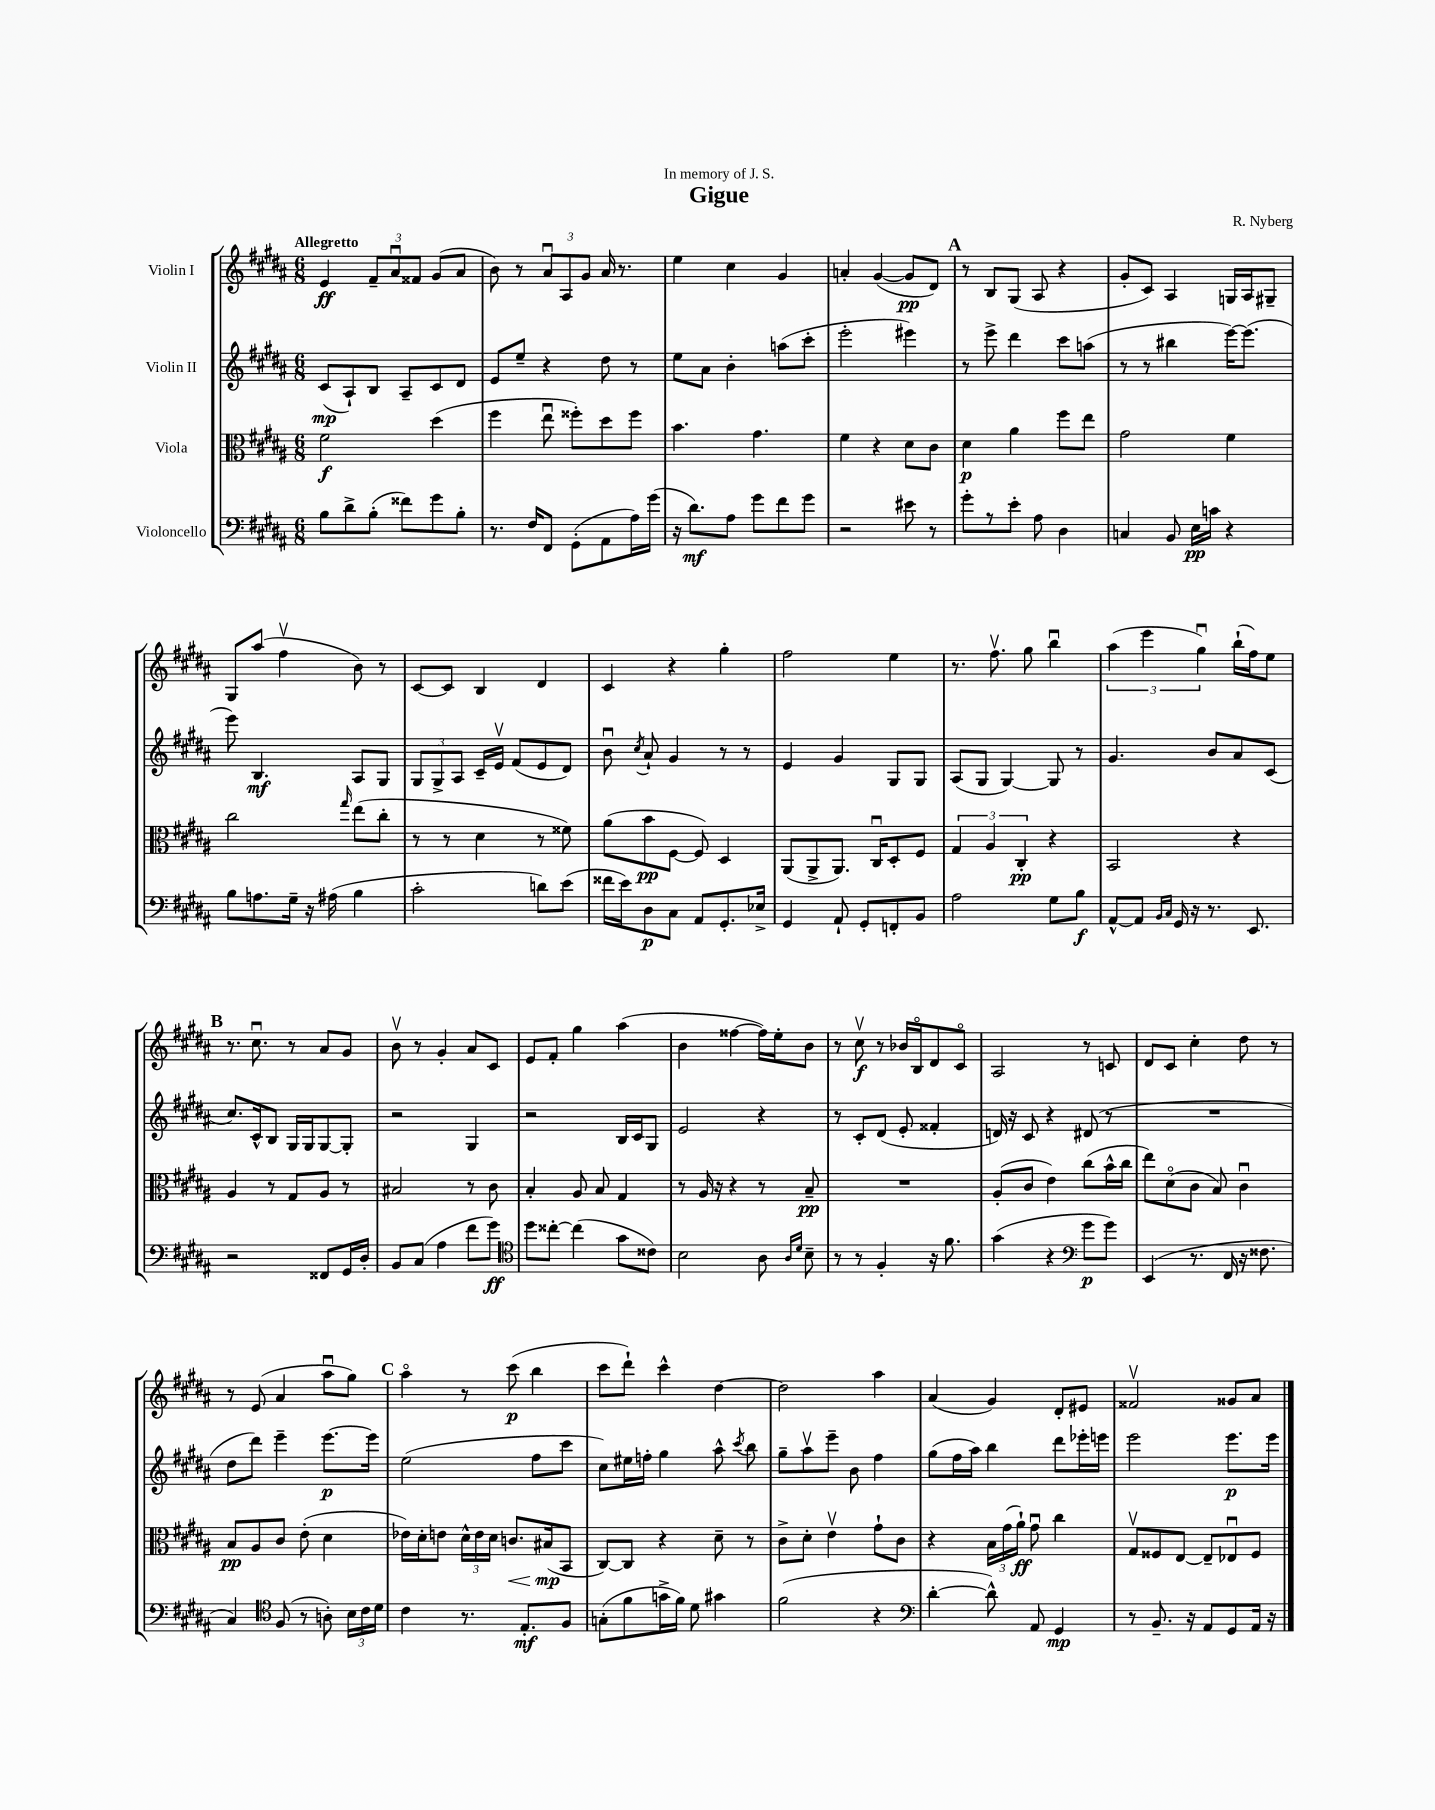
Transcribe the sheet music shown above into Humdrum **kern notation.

**kern	**kern	**kern	**kern
*staff4	*staff3	*staff2	*staff1
*clefF4	*clefC3	*clefG2	*clefG2
*k[f#c#g#d#a#]	*k[f#c#g#d#a#]	*k[f#c#g#d#a#]	*k[f#c#g#d#a#]
*M6/8	*M6/8	*M6/8	*M6/8
8B	2f#	(8c#	4e
8d#^	.	8A#`)	.
(8B'	.	8B	12f#~
.	.	.	12a#u
8f##)	.	8A#~	.
.	.	.	12f##
8g#	(4dd#	8c#	(8g#
8B'	.	8d#	8a#
=	=	=	=
8.r	4ff#	8e	8b)
.	.	8ee~	8r
16F#	.	.	.
8FF#	8eeu	4r	12a#u
.	.	.	12A#
(8GG#'	8ff##')	.	.
.	.	.	12g#
8AA#	8dd#	8dd#	16a#
.	.	.	8.r
16A#)	8ff##	8r	.
(16g#	.	.	.
=	=	=	=
16r	4.b	8ee	4ee
8.d#)	.	.	.
.	.	8a#	.
8A#	.	4b'	4cc#
8g#	4.g#	.	.
8f#	.	(8aa	4g#
8g#	.	8ccc#'	.
=	=	=	=
2r	4f#	2eee'	4a'
.	4r	.	([4g#
8e#	8d#	4eee#)	8g#]
8r	8c#	.	8d#)
=	=	=	=
8g#'	4d#	8r	8r
8r	.	8eee^	8B
8e'	4a#	4ddd#	(8G#
8A#	.	.	8A#
4D#	8ff#	8ccc#	4r
.	8ee	(8aa	.
=	=	=	=
4C	2g#	8r	8g#'
.	.	8r	8c#)
8BB	.	4bb#	4A#
16E	.	.	.
16c	.	.	.
4r	4f#	[16eee)	16G
.	.	(8.eee]	16A#
.	.	.	8G#~
=	=	=	=
8B	2cc#	8eee)	8G#
8.A	.	4.B	(8aa#
.	.	.	4ff#v
16G#~	.	.	.
16r	.	.	.
(16A#	.	.	.
.	16qqgg#	.	.
4B	(8ee	8A#	8b)
.	8cc#'	8G#	8r
=	=	=	=
2c#'	8r	12G#	[8c#
.	.	12G#^	.
.	8r	.	8c#]
.	.	12A#	.
.	4d#	16c#~	4B
.	.	16ev	.
.	.	(8f#	.
8d)	8r	8e	4d#
(8e	8f##)	8d#)	.
=	=	=	=
16f##	(8a#	8bu	4c#
16e)	.	.	.
.	.	8qcc#	.
8D#	8b	8a#`	.
8C#	[8F#	4g#	4r
8AA#	8F#])	.	.
8.GG#'	4D#	8r	4gg#'
.	.	8r	.
16E-^	.	.	.
=	=	=	=
4GG#	(8AA#	4e	2ff#
.	8AA#^	.	.
8AA#`	8.AA#)	4g#	.
8GG#'	.	.	.
.	16C#u	.	.
8FF'	8D#'	8G#	4ee
8BB	8F#	8G#	.
=	=	=	=
2A#	6G#	(8A#	8.r
.	.	8G#	.
.	6A#	.	.
.	.	.	8.ff#v
.	.	[4G#)	.
.	6C#'	.	.
.	.	.	8gg#
8G#	4r	8G#]	4bbu
8B	.	8r	.
=	=	=	=
[8AA#^^	2BB	4.g#	(6aa#
8AA#]	.	.	.
.	.	.	6eee
16qqBB	.	.	.
16qqC#	.	.	.
16GG#	.	.	.
16r	.	.	.
.	.	.	6gg#u)
8.r	.	8b	.
.	4r	8a#	(16bb`
8.EE	.	.	16ff#)
.	.	(8c#	8ee
=	=	=	=
2r	4A#	8.cc#)	8.r
.	.	16c#^^	8.cc#u
.	8r	8B	.
.	8G#	16G#	8r
.	.	16G#	.
8FF##	8A#	[8G#	8a#
16GG#	8r	8G#']	8g#
16D#'	.	.	.
=	=	=	=
8BB	2B#	2r	8bv
(8C#	.	.	8r
4A#	.	.	4g#'
8f#	8r	4G#	8a#
8g#)	8c#	.	8c#
=	=	=	=
*clefC4	*	*	*
8dd#	4B'	2r	8e
[8cc##'	.	.	8f#'
(4cc##]	8A#	.	4gg#
.	8B	.	.
8g#	4G#	16B	(4aa#
.	.	16c#	.
8c##)	.	8G#	.
=	=	=	=
2B	8r	2e	4b
.	16A#	.	.
.	16r	.	.
.	4r	.	[4ff##
8A#	8r	4r	16ff##])
.	.	.	16ee'
16qqA#	.	.	.
16qqd#	.	.	.
8B~	8B~	.	8b
=	=	=	=
8r	2.r	8r	8r
8r	.	8c#'	8cc#v
4F#'	.	(8d#	8r
.	.	8e'	16b-
.	.	.	16Bo
16r	.	4f##'	8d#
8.f#	.	.	.
.	.	.	8c#o
=	=	=	=
(4g#	(8A#'	16d)	2A#
.	.	16r	.
.	8c#	8c#	.
4r	4e)	4r	.
*clefF4	*	*	*
8g#	(8cc#	(8d#	8r
8g#)	16b^^	8r	8c
.	16cc#	.	.
=	=	=	=
(4EE	8ee)	2.r	8d#
.	(8d#o	.	8c#
8.r	8c#	.	4cc#'
.	8B)	.	.
16FF#	.	.	.
16r	4c#u	.	8dd#
8.F##	.	.	.
.	.	.	8r
=	=	=	=
4C#)	8B	8dd#	8r
.	8A#	8ddd#)	(8e
*clefC4	*	*	*
(8F#	8c#	4eee~	4a#
8r	(8e'	.	.
8A')	4d#	[8.eee	8aa#u
24B	.	.	8gg#)
24c#	.	.	.
.	.	16eee]	.
24d#	.	.	.
=	=	=	=
4c#	16e-)	(2ee	4aa#o
.	16d#'	.	.
.	8e	.	.
8.r	24d#^^	.	8r
.	24e	.	.
.	24d#	.	.
.	8.c	.	(8ccc#
8.E'	.	.	.
.	.	8ff#	4bb
.	(16B#	.	.
8F#	8BB	8ccc#	.
=	=	=	=
(8G'	[8C#)	8cc#)	8ccc#
8f#	8C#]	16ee#	8ddd#`)
.	.	16ff'	.
16g^	4r	4gg#	4ccc#^^
16f#)	.	.	.
8d#	.	.	.
4g#	8d#~	8aa#^^	[4dd#
.	.	8qccc#	.
.	8r	8bb	.
=	=	=	=
(2f#	8c#^	8gg#~	2dd#]
.	8d#'	8aa#v	.
.	4ev	8eee~	.
.	.	8b	.
4r	8g#`	4ff#	4aa#
.	8c#	.	.
=	=	=	=
*clefF4	*	*	*
[4d#'	4r	(8gg#	(4a#
.	.	16ff#	.
.	.	16aa#)	.
8d#^^])	24B	4bb	4g#)
.	(24g#	.	.
.	24a#`)	.	.
8AA#	8g#u	.	.
4GG#	4cc#	8ddd#	8d#'
.	.	16eee-'	8e#
.	.	16eee	.
=	=	=	=
8r	8G#v	2eee	2f##v
8.BB~	8F##	.	.
.	[8E	.	.
16r	.	.	.
8AA#	8E~]	.	.
8GG#	8E-u	8.eee	8g##
16AA#	8F##	.	8a#
16r	.	16eee	.
==	==	==	==
*-	*-	*-	*-
